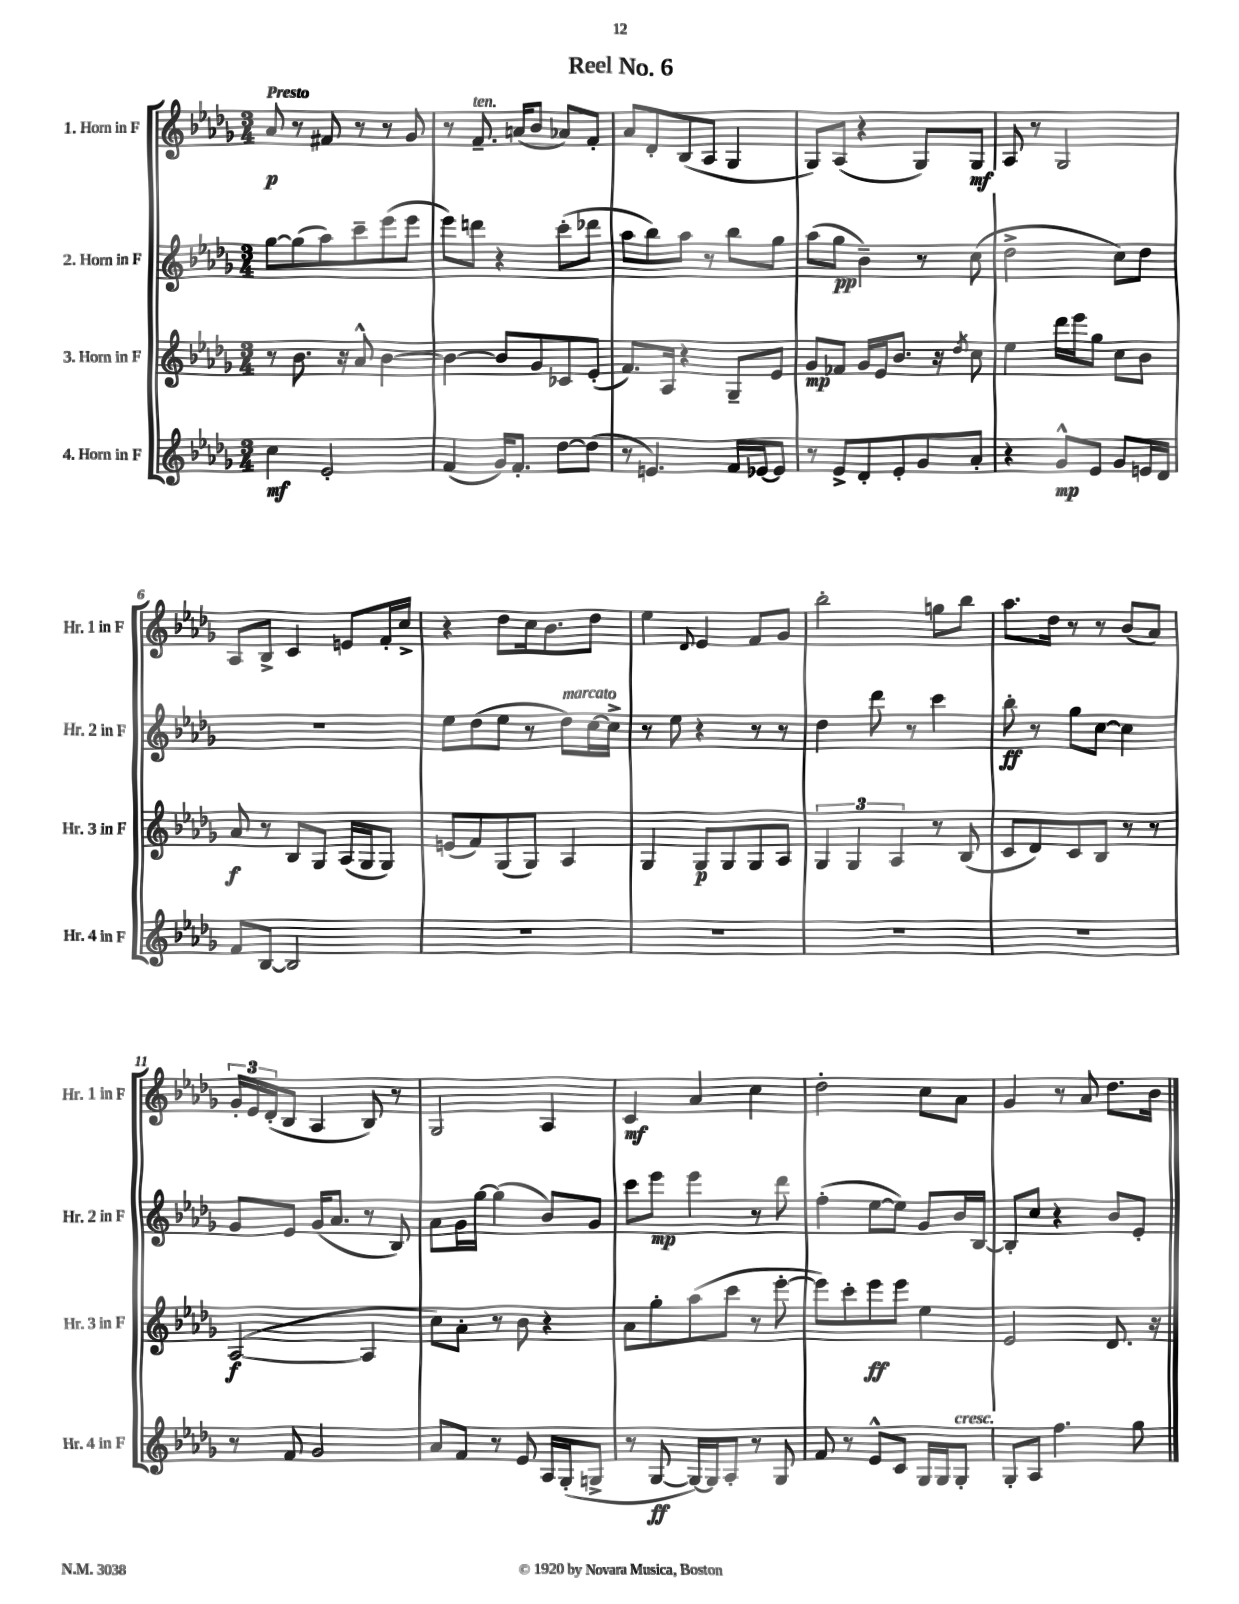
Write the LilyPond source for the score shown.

\header { title = "Reel No. 6" }
<<
\new StaffGroup <<
\new Staff = "s0" \with { instrumentName = "1. Horn in F" shortInstrumentName = "Hr. 1 in F" } {
    \clef treble \key des \major \numericTimeSignature \time 3/4 \tempo "Presto"
    aes'8\p r8 fis'8 r8 r8 ges'8 |
    r8 f'8.--^\markup { \italic "ten." } a'16( bes'8 aes'8) f'8-. |
    aes'8 des'8-. bes8( aes8 ges4 |
    ges8) aes8( r4 ges8) ges8\mf |
    aes8 r8 ges2 |
    aes8 bes8-> c'4 e'8 f'16-. c''16-> |
    r4 des''8 c''16 bes'8. des''8 |
    ees''4 \appoggiatura { des'8 } ees'4 f'8 ges'8 |
    bes''2-. g''8 bes''8 |
    aes''8. des''16 r8 r8 bes'8( aes'8) |
    \tuplet 3/2 { ges'16-. ees'16 des'16-.( } bes8 aes4 bes8) r8 |
    ges2 aes4 |
    c'4\mf aes'4 c''4 |
    des''2-. c''8 aes'8 |
    ges'4 r8 aes'8 des''8. bes'16 \bar "|." |
}
\new Staff = "s1" \with { instrumentName = "2. Horn in F" shortInstrumentName = "Hr. 2 in F" } {
    \clef treble \key des \major \numericTimeSignature \time 3/4
    ges''8~ ges''8( aes''8) c'''8-- ees'''8( ees'''8 |
    ees'''8) d'''8 r4 c'''8-.( des'''8 |
    aes''8 bes''8) aes''8 r8 bes''8 ges''8 |
    aes''8( ges''8\pp bes'4--) r8 c''8( |
    des''2-> c''8) des''8 |
    R2. |
    ees''8 des''8( ees''8 r8 des''8^\markup { \italic "marcato" }) c''16~ c''16-> |
    r8 ees''8 r4 r8 r8 |
    des''4 des'''8 r8 c'''4 |
    bes''8-.\ff r8 ges''8 c''8~ c''4 |
    ges'8 ees'8 ges'16( aes'8. r8 bes8) |
    aes'8 ges'16 ges''16~ ges''4( bes'8) ges'8 |
    c'''8 ees'''8\mp ees'''4 r8 des'''8 |
    f''4-.( ees''8~ ees''8) ges'8 bes'16 bes16~ |
    bes8-. c''8 r4 bes'8 ees'8-. \bar "|." |
}
\new Staff = "s2" \with { instrumentName = "3. Horn in F" shortInstrumentName = "Hr. 3 in F" } {
    \clef treble \key des \major \numericTimeSignature \time 3/4
    r8 bes'8. r16 aes'8-^ bes'4~ |
    bes'4~ bes'8 ges'8 ces'8 ees'8-.( |
    f'8.) aes16 r4 ges8-- ees'8 |
    ges'8\mp fes'8 ges'16 ees'16 bes'8. r16 \acciaccatura { des''8 } c''8 |
    ees''4 des'''16 ees'''16 ges''8 c''8 bes'8 |
    aes'8\f r8 bes8 ges8 aes16( ges16 ges8) |
    e'8( f'8) ges8( ges8) aes4 |
    ges4 ges8\p ges8 ges8 aes8 |
    \tuplet 3/2 { ges4 ges4 aes4 } r8 bes8( |
    c'8 des'8) c'8 bes8 r8 r8 |
    aes2~\f( aes4 |
    c''8) aes'8-. r8 bes'8 r4 |
    aes'8 ges''8-. aes''8( c'''8 r8 ees'''8~-. |
    ees'''8) c'''8-. ees'''8\ff ees'''8 ees''4 |
    ees'2 des'8. r16 \bar "|." |
}
\new Staff = "s3" \with { instrumentName = "4. Horn in F" shortInstrumentName = "Hr. 4 in F" } {
    \clef treble \key des \major \numericTimeSignature \time 3/4
    c''4\mf ees'2-. |
    f'4( ges'16) f'8.-. des''8~ des''8( |
    r8 e'4.) f'16 ees'16~ ees'8 |
    r8 ees'8-> des'8-. ees'8-. ges'8 aes'8-. |
    r4 ges'8-^\mp ees'8 ges'8 e'16 des'16 |
    f'8 bes8~ bes2 |
    R2. |
    R2. |
    R2. |
    R2. |
    r8 f'8 ges'2 |
    aes'8 f'8 r8 ees'8 aes16 ges16-.( g8-> |
    r8 ges8~\ff ges16~) ges16 aes8-. r8 ges8 |
    f'8 r8 ees'8-^ c'8 ges16 ges16 ges8-.^\markup { \italic "cresc." } |
    ges8-. aes8 f''4. ges''8 \bar "|." |
}
>>
>>
